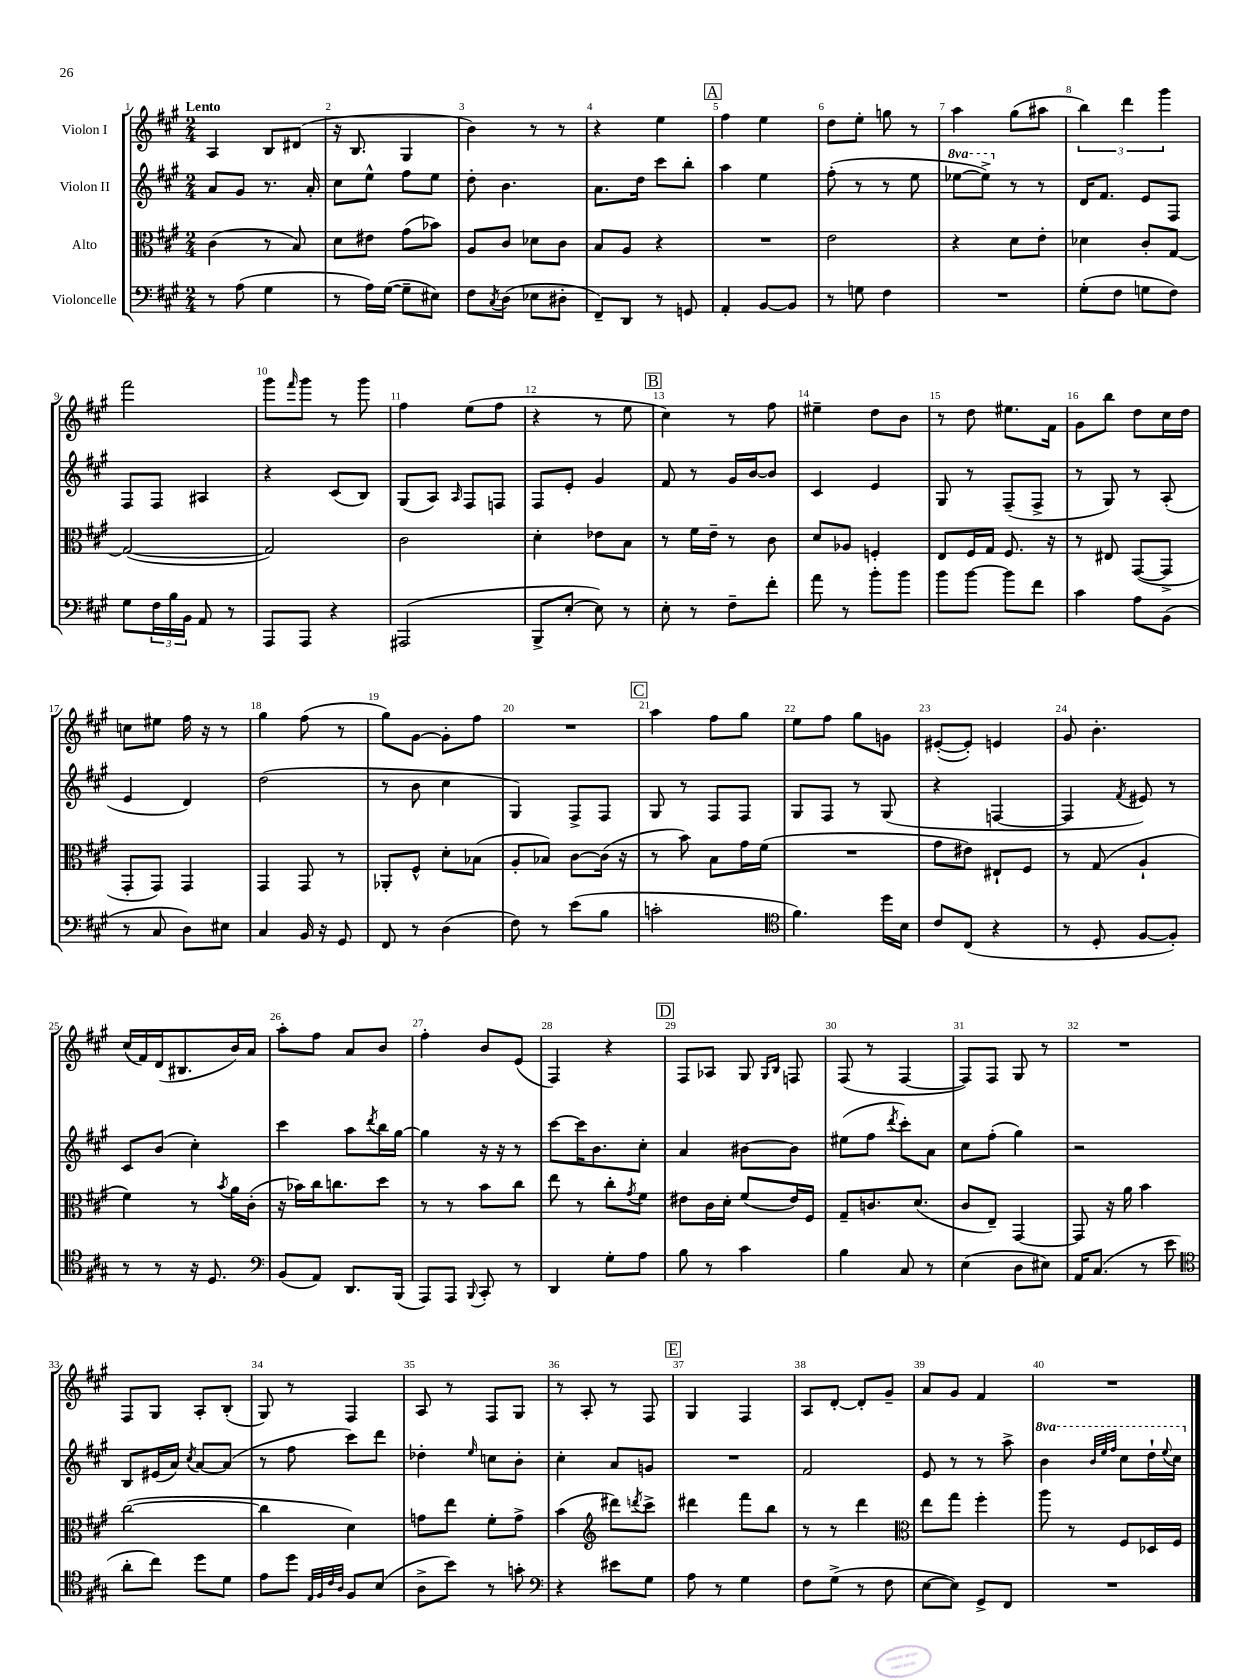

**kern	**kern	**kern	**kern
*part4	*part3	*part2	*part1
*staff4	*staff3	*staff2	*staff1
*I"Violoncelle	*I"Alto	*I"Violon II	*I"Violon I
*clefF4	*clefC3	*clefG2	*clefG2
*k[f#c#g#]	*k[f#c#g#]	*k[f#c#g#]	*k[f#c#g#]
*M2/4	*M2/4	*M2/4	*M2/4
=1	=1	=1	=1
!	!	!	!LO:TX:a:B:t=Lento
8r	(4c#\	8a/L	4A/
(8A\	.	8g#/J	.
4G#\	8r	8.r	8B/L
.	8B/)	.	(8d#X/J
.	.	16a'/	.
=2	=2	=2	=2
8r	8d\L	8cc#\L	16r
.	.	.	8.B/
16A\LL)	8e#X\J	8ee^^\J	.
([16G#\JJ	.	.	.
8G#~\L]	(8g#\L	8ff#\L	4G#/
8E#X\J)	8b-X\J)	8ee\J	.
=3	=3	=3	=3
8F#\L	8A/L	8dd'\	4b\)
8qC#/	.	.	.
(8D\J	8c#/J	4.b\	.
8E-X\L	8d-X\L	.	8r
8D#X'\J	8c#\J	.	8r
=4	=4	=4	=4
8FF#~/L)	8B/L	8.a\L	4r
8DD/J	8A/J	.	.
.	.	16dd\Jk	.
8r	4r	8ccc#\L	4ee\
8GGn/	.	8bb'\J	.
!!LO:REH:place=s1:t=A
=5	=5	=5	=5
4AA'/	2r	4aa\	4ff#\
[8BB/L	.	4ee\	4ee\
8BB/J]	.	.	.
=6	=6	=6	=6
8r	2e\	(8ff#'\	8dd\L
8Gn\	.	8r	8ee'\J
4F#\	.	8r	8ggn\
.	.	8ee\	8r
=7	=7	=7	=7
*	*	*8va	*
2r	4r	[8eee-X\L	4aa\
.	.	8eee-^\J])	.
*	*	*X8va	*
.	8d\L	8r	(8gg#\L
.	8e'\J	8r	8aa#X\J
=8	=8	=8	=8
(8G#'\L	4d-X\	16d/KL	6bb\)
.	.	8.f#/J	.
8F#\J	.	.	.
.	.	.	6ddd\
8Gn\L	8c#'/L	8e/L	.
.	.	.	6ggg#\
8F#\J)	[8G#/J	8F#/J	.
!!LO:LB:g=z
=9	=9	=9	=9
8G#\L	(2G#/_	8F#/L	2fff#\
24F#\L	.	8F#/J	.
24B\	.	.	.
24BB\JJ	.	.	.
8AA/	.	4A#X/	.
8r	.	.	.
=10	=10	=10	=10
8AAA/L	2G#/])	4r	8ggg#\L
.	.	.	16qqfff#/
8AAA/J	.	.	8ggg#\J
4r	.	(8c#/L	8r
.	.	8B/J)	8ggg#\
=11	=11	=11	=11
(2AAA#X/	2c#\	(8G#/L	4ff#\
.	.	8A/J)	.
.	.	16qqA/	.
.	.	8F#/L	(8ee\L
.	.	8Fn/J	8ff#\J
=12	=12	=12	=12
8BBB^/L	4d'\	8F#/L	4r
[8E'/J	.	8e'/J	.
8E\])	8e-X\L	4g#/	8r
8r	8B\J	.	8ee\
!!LO:REH:place=s1:t=B
=13	=13	=13	=13
8E'\	8r	8f#/	4cc#\)
8r	16f#\LL	8r	.
.	16e~\JJ	.	.
8F#~\L	8r	16g#/LL	8r
.	.	[16b/J	.
8f#'\J	8c#\	8b/J]	8ff#\
=14	=14	=14	=14
8a\	8d/L	4c#/	4ee#X~\
8r	8A-X/J	.	.
8b'\L	4Fn'/	4e/	8dd\L
8b\J	.	.	8b\J
=15	=15	=15	=15
8b\L	8E/L	8G#/	8r
[8b\J	16F#/L	8r	8dd\
.	16G#/JJ	.	.
8b\L]	8.F#/	(8F#~/L	8.ee#X\L
8f#\J	.	8F#^/J	.
.	16r	.	16f#\Jk
=16	=16	=16	=16
4c#\	8r	8r	8g#\L
.	8E#X/	8G#/)	8bb\J
8A\L	([8GG#/L	8r	8dd\L
(8BB\J	8GG#^/J]	(8A'/	16cc#\L
.	.	.	16dd\JJ
!!LO:LB:g=z
=17	=17	=17	=17
8r	8GG#'/L	4e/	8ccn\L
8C#/	8GG#/J)	.	8ee#X\J
8D\L)	4GG#/	4d/)	16ff#\
.	.	.	16r
8E#X\J	.	.	8r
=18	=18	=18	=18
4C#/	4GG#/	(2dd\	4gg#\
16BB/	8GG#/	.	(8ff#\
16r	.	.	.
8GG#/	8r	.	8r
=19	=19	=19	=19
8FF#/	8AA-X'/L	8r	8gg#\L)
8r	8F#^^/J	8b\	[8g#\J
(4D\	8d'\L	4cc#\	8g#'\L]
.	(8B-X\J	.	8ff#\J
=20	=20	=20	=20
8F#\)	8A'/L	4G#/)	2r
8r	8B-X/J)	.	.
(8e\L	[8c#\L	8F#^/L	.
8B\J	(16c#\Jk]	8F#/J	.
.	16r	.	.
!!LO:REH:place=s1:t=C
=21	=21	=21	=21
2cn'\	8r	8G#/	4aa\
.	8b\)	8r	.
.	8B\L	8F#/L	8ff#\L
.	16g#\L	8F#/J	8gg#\J
.	(16f#\JJ	.	.
=22	=22	=22	=22
*clefC4	*	*	*
4.f#\)	2r	8G#/L	8ee\L
.	.	8F#/J	8ff#\J
.	.	8r	8gg#\L
16dd\LL	.	(8G#/	8gn\J
16B\JJ	.	.	.
=23	=23	=23	=23
8c#/L	8g#\L	4r	([8e#X'/L
(8C#/J	8e#X\J)	.	8e#'/J])
4r	8E#X`/L	[4Fn/	4en/
.	8F#/J	.	.
=24	=24	=24	=24
8r	8r	4F/]	8g#/
8D'/	(8G#/	.	4.b'\
.	.	8qf#/	.
[8F#/L	4A`/	8e#X/)	.
8F#'/J])	.	8r	.
!!LO:LB:g=z
=25	=25	=25	=25
8r	4f#\)	8c#/L	(16cc#/LL
.	.	.	16f#/)
8r	.	(8b/J	(16d/J
.	.	.	8.B#X/
16r	8r	4cc#'\)	.
8.D/	.	.	.
.	8qb/	.	.
.	16a\LL	.	16b/L)
.	(16c#'\JJ	.	16a/JJ
=26	=26	=26	=26
*clefF4	*	*	*
(8BB/L	16r	4ccc#\	8aa'\L
.	16b-X\LL)	.	.
8AA/J)	16cc#\J	.	8ff#\J
.	8.ccn\	.	.
8.DD/L	.	8aa\L	8a/L
.	.	8qddd/	.
.	8dd\J	16bb\L	8b/J
(16BBB/Jk	.	[16gg#\JJ	.
=27	=27	=27	=27
8AAA/L)	8r	4gg#\]	4ff#'\
8AAA/J	8r	.	.
8qqBBB/	.	.	.
8CC#'/	8b\L	16r	8b/L
.	.	16r	.
8r	8cc#\J	8r	(8e/J
=28	=28	=28	=28
4DD/	8ee\	[8ccc#\L	4F#/)
.	8r	16ccc#\K]	.
.	.	8.b\	.
8G#'\L	8cc#'\L	.	4r
.	8qg#/	.	.
8A\J	8f#\J	8cc#'\J	.
!!LO:REH:place=s1:t=D
=29	=29	=29	=29
8B\	8e#X\L	4a/	8F#/L
8r	16c#\L	.	8A-X/J
.	16d'\JJ	.	.
4c#\	(8f#/L	[8b#X\L	8G#/
.	.	.	16qqG#/LL
.	.	.	16qqB/JJ
.	16e#/L)	8b#\J]	8Fn/
.	16F#/JJ	.	.
=30	=30	=30	=30
4B\	8G#~/L	(8ee#X\L	(8F#/
.	8.cn/	8ff#\J	8r
.	.	8qddd/	.
8C#/	.	8ccc#'\L)	[4F#/
.	(8.d/J	.	.
8r	.	8a\J	.
=31	=31	=31	=31
(4E\	8c#/L	8cc#\L	8F#/L])
.	8E~/J)	(8ff#'\J	8F#/J
8D\L	[4GG#/	4gg#\)	8G#/
8E#X\J)	.	.	8r
=32	=32	=32	=32
16AA/KL	8GG#/]	2r	2r
(8.C#/J	.	.	.
.	16r	.	.
.	16a\	.	.
8r	4b\	.	.
8e\	.	.	.
!!LO:LB:g=z
=33	=33	=33	=33
*clefC4	*	*	*
8a'\L	([2cc#\	8B/L	8F#/L
8cc#\J)	.	(16e#X/L	8G#/J
.	.	16a/JJ)	.
.	.	8qcc#/	.
8dd\L	.	[8a/L	8A'/L
8d\J	.	(8a/J]	(8B'/J
=34	=34	=34	=34
8e\L	4cc#\]	8r	8G#/)
8dd\J	.	8ff#\	8r
32qqE/LLL	.	.	.
32qqF#/	.	.	.
32qqc#/	.	.	.
32qqA/JJJ	.	.	.
8F#/L	4d\)	8ccc#\L)	4F#/
(8B/J	.	8ddd\J	.
=35	=35	=35	=35
8A^\L	8gn\L	4dd-X'\	8A/
8b\J)	8ee\J	.	8r
.	.	16qqee/	.
8r	8f#'\L	8ccn\L	8F#/L
8gn'\	8g^\J	8b'\J	8G#/J
=36	=36	=36	=36
*clefF4	*	*	*
4r	(4b\	4cc#'\	8r
.	.	.	8A'/
*	*clefG2	*	*
8e#X\L	8ddd#X\L)	8a/L	8r
.	8qdddn/	.	.
8G#\J	8ccc#^\J	8gn/J	8F#/
!!LO:REH:place=s1:t=E
=37	=37	=37	=37
8A\	4ddd#X\	2r	4G#/
8r	.	.	.
4G#\	8fff#\L	.	4F#/
.	8bb\J	.	.
=38	=38	=38	=38
8F#\L	8r	2f#/	8A/L
(8G#^\J	8r	.	[8d'/J
8r	4ddd\	.	8d'/L]
8F#\	.	.	8g#~/J
=39	=39	=39	=39
*	*clefC3	*	*
[8E\L	8ee\L	8e/	8a/L
8E\J])	8gg#\J	8r	8g#/J
8GG#^/L	4ff#'\	8r	4f#/
8FF#/J	.	8aa^\	.
=40	=40	=40	=40
*	*	*8va	*
2r	8aa\	4bb\	2r
.	8r	.	.
.	.	32qqbb/LLL	.
.	.	32qqeee/	.
.	.	32qqfff#/JJJ	.
.	8F#/L	8ccc#\L	.
.	16D-X/L	16ddd`\L	.
.	.	8qqeee/	.
.	16F#/JJ	16ccc#\JJ	.
*	*	*X8va	*
==	==	==	==
*-	*-	*-	*-
